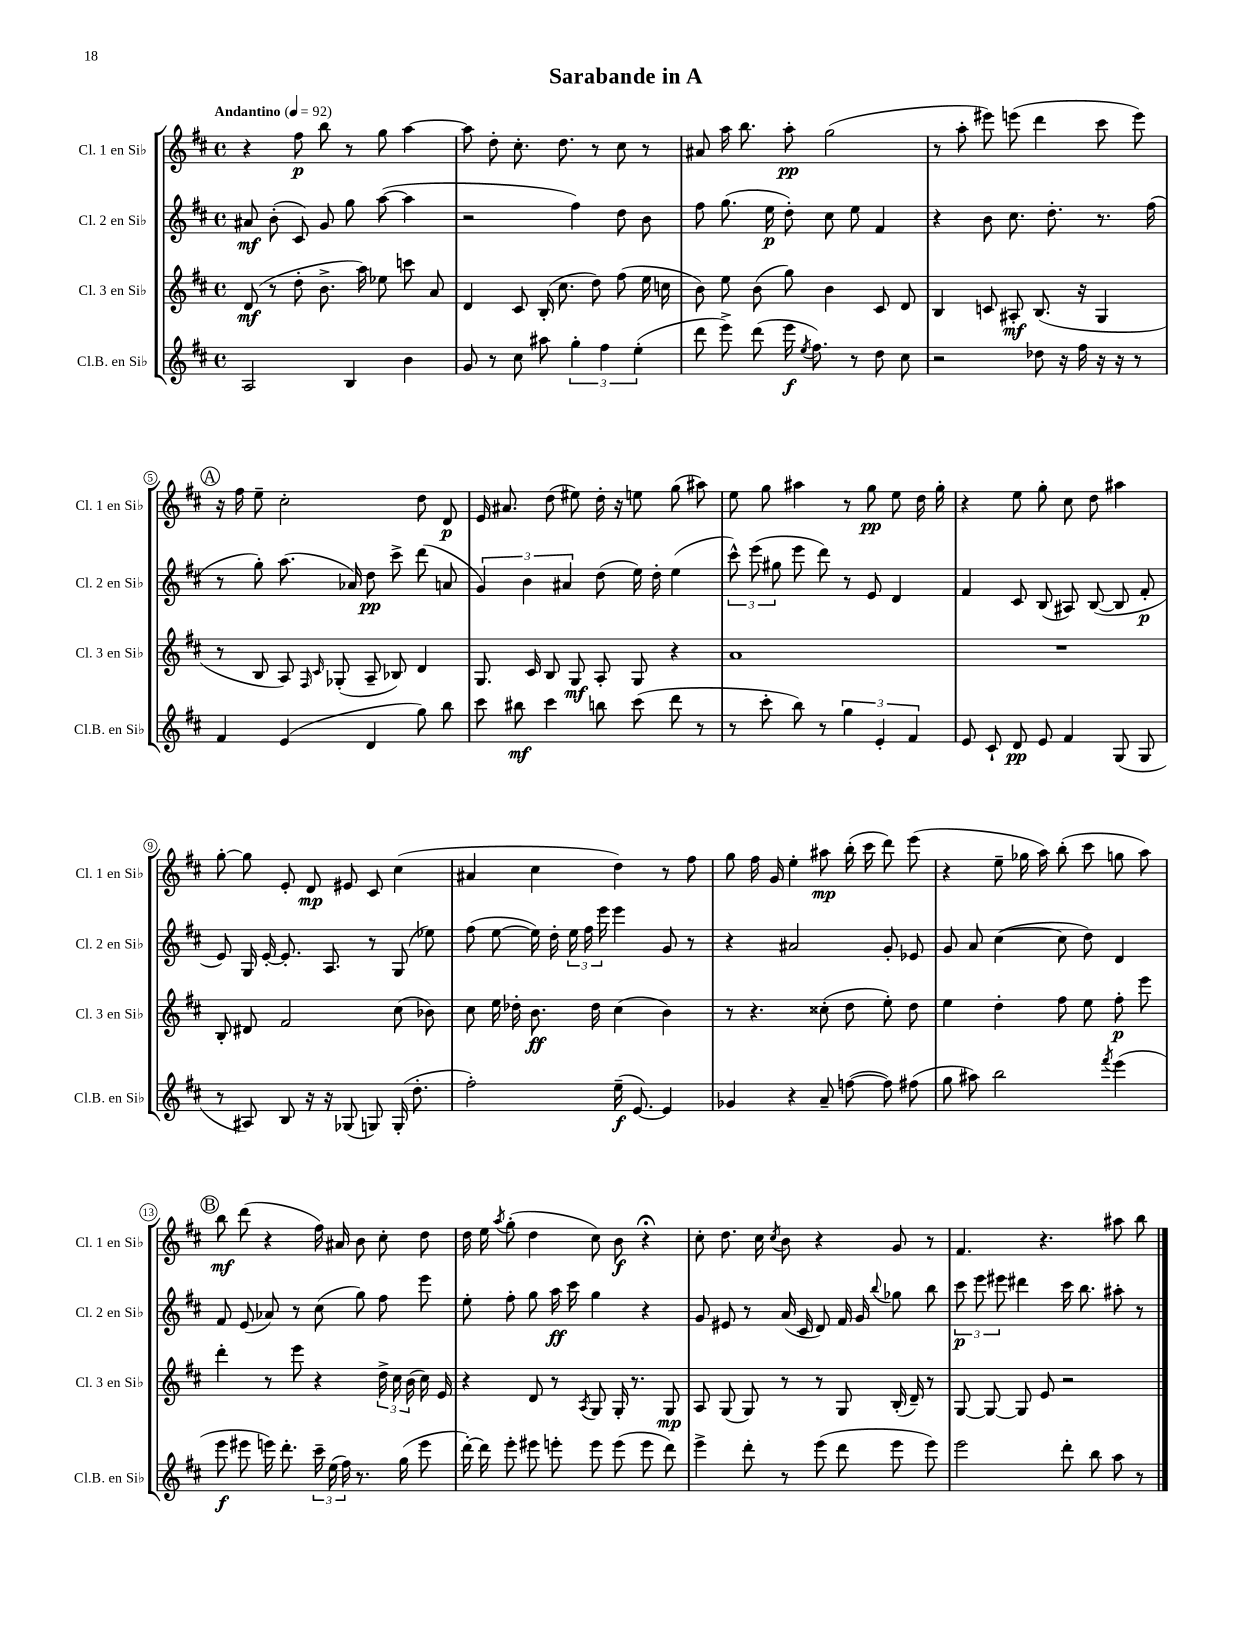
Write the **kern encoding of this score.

**kern	**kern	**kern	**kern
*staff4	*staff3	*staff2	*staff1
*clefG2	*clefG2	*clefG2	*clefG2
*k[f#c#]	*k[f#c#]	*k[f#c#]	*k[f#c#]
*M4/4	*M4/4	*M4/4	*M4/4
*met(c)	*met(c)	*met(c)	*met(c)
*MM92	*MM92	*MM92	*MM92
2A/	(8d/	8a#/	4r
.	8r	(8b'\	.
.	8dd'\	8c#/)	8ff#\
.	8.b^\	8g/	8bb\
4B/	.	8gg\	8r
.	16aa\)	.	.
.	8ee-\	([8aa\	8gg\
4b\	8ccc\	4aa\]	[4aa\
.	8a/	.	.
=	=	=	=
8g/	4d/	2r	8aa\]
8r	.	.	8dd'\
8cc#\	8c#/	.	8.cc#'\
8aa#\	(16B'/	.	.
.	8.cc#\	.	8.dd\
6gg'\	.	4ff#\)	.
.	8dd\)	.	8r
6ff#\	.	.	.
.	(8ff#\	8dd\	8cc#\
(6ee'\	.	.	.
.	16ee\	8b\	8r
.	16cc\	.	.
=	=	=	=
8ddd\	8b\)	8ff#\	8a#/
8eee^\)	8ee\	(8.gg\	16aa\
.	.	.	8.bb\
(8ddd\	(8b\	.	.
.	.	16ee\	.
16eee\	8gg\)	8dd'\)	8aa'\
8qee/	.	.	.
8.ff#\)	.	.	.
.	4b\	8cc#\	(2gg\
8r	.	8ee\	.
8dd\	8c#/	4f#/	.
8cc#\	8d/	.	.
=	=	=	=
2r	4B/	4r	8r
.	.	.	8aa'\
.	8c/	8b\	8eee#\)
.	8A#'/	8.cc#\	(8eee\
8dd-\	(8.B/	.	4ddd\
.	.	8.dd'\	.
16r	.	.	.
16ff#\	16r	.	.
16r	4G/	8.r	8ccc#\
16r	.	.	.
8r	.	.	8eee\)
.	.	(16ff#\	.
=	=	=	=
4f#/	8r	8r	16r
.	.	.	16ff#\
.	8B/	8gg'\)	8ee~\
(4e/	8A/)	(8.aa\	2cc#'\
.	16qqF#/	.	.
.	16qqc#/	.	.
.	(8G-'/	.	.
.	.	16a-/)	.
4d/	8A~/	8dd\	.
.	8B-/)	8ccc#^\	.
8gg\)	4d/	(8ddd\	8dd\
8bb\	.	8a/	8d/
=	=	=	=
8ccc#\	8.G/	6g/)	16e/
.	.	.	8.a#/
8bb#\	.	.	.
.	.	6b\	.
.	16c#/	.	.
4ccc#\	8B/	.	(8dd\
.	.	6a#/	.
.	8G/	.	8ee#\)
8bb\	8A'/	(8dd\	16dd'\
.	.	.	16r
(8ccc#\	8G/	16ee\)	8ee\
.	.	16dd'\	.
8ddd\	4r	(4ee\	(8gg\
8r	.	.	8aa#\)
=	=	=	=
8r	1a	12ccc#^^\)	8ee\
.	.	(12eee\	.
8ccc#'\	.	.	8gg\
.	.	12gg#\	.
8bb\)	.	8eee\	4aa#\
8r	.	8ddd\)	.
6gg\	.	8r	8r
.	.	8e/	8gg\
6e'/	.	.	.
.	.	4d/	8ee\
6f#/	.	.	.
.	.	.	16dd\
.	.	.	16gg'\
=	=	=	=
8e/	1r	4f#/	4r
8c#`/	.	.	.
8d/	.	8c#/	8ee\
8e/	.	(8B/	8gg'\
4f#/	.	8A#/)	8cc#\
.	.	([8B/	8dd\
(8G/	.	8B/]	4aa#\
8G/	.	8f#'/	.
=	=	=	=
8r	8B'/	8e/)	[8gg'\
8A#/)	8d#/	16G/	8gg\]
.	.	[16e'/	.
8B/	2f#/	8.e'/]	8e'/
16r	.	.	8d/
16r	.	8.A/	.
(8G-/	.	.	8e#/
8G/)	.	8r	8c#/
(16G'/	(8cc#\	(8G/	(4cc#\
8.dd'\	.	.	.
.	8b-\)	8ee-\)	.
=	=	=	=
2ff#'\)	8cc#\	(8ff#\	4a#/
.	16ee\	[8ee\	.
.	16dd-'\	.	.
.	8.b\	16ee\])	4cc#\
.	.	16dd'\	.
.	.	24ee\	.
.	.	24ff#\	.
.	16dd-\	.	.
.	.	24eee\	.
(16ee~\	(4cc#\	4eee\	4dd\)
[8.e/)	.	.	.
4e/]	4b\)	8g/	8r
.	.	8r	8ff#\
=	=	=	=
4g-/	8r	4r	8gg\
.	4.r	.	16ff#\
.	.	.	16g/
4r	.	2a#/	4ee'\
8a~/	(8cc##'\	.	8aa#\
([8ff\	8dd\	.	(16bb'\
.	.	.	16ccc#\
8ff\])	8ee'\)	8g'/	8ddd\)
(8ff#\	8dd\	8e-/	(8eee\
=	=	=	=
8gg\	4ee\	8g/	4r
8aa#\)	.	8a/	.
2bb\	4dd'\	([4cc#\	8ee~\
.	.	.	16gg-\
.	.	.	16aa\)
.	8ff#\	8cc#\]	(8bb'\
.	8ee\	8dd\)	8ccc#\
8qfff#/	.	.	.
(4eee\	8ff#'\	4d/	8gg\
.	8eee\	.	8aa\)
=	=	=	=
8eee\	4ddd'\	8f#/	8bb\
8eee#\	.	(8e/	(8ddd\
16eee\)	8r	8a-/)	4r
8.ddd'\	.	.	.
.	8eee\	8r	.
24ccc#~\	4r	(8cc#\	16ff#\)
(24ee\	.	.	.
.	.	.	16a#/
24ff#\)	.	.	.
8.r	.	8gg\)	8b\
.	24dd^\	8ff#\	8cc#'\
.	24cc#\	.	.
(16gg\	.	.	.
.	(24b\	.	.
8eee\	16cc#\)	8eee\	8dd\
.	16e/	.	.
=	=	=	=
[16ddd'\)	4r	8ee'\	16dd\
16ddd\]	.	.	16ee\
.	.	.	8qaa/
8eee'\	.	8ff#'\	(8gg'\
8eee#\	8d/	8gg\	4dd\
8eee'\	8r	16aa\	.
.	.	16ccc#\	.
.	8qA/	.	.
8eee\	8G/	4gg\	8cc#\)
(8eee\	16G'/	.	8b\
.	8.r	.	.
8eee\	.	4r	4r;
8ddd\)	8G/	.	.
=	=	=	=
4eee^\	8A/	8g/	8cc#'\
.	(8G/	8e#/	8.dd\
8ddd'\	8G/)	8r	.
.	.	.	16cc#\
.	.	.	8qcc#/
8r	8r	(16a/	8b\
.	.	16c#/	.
(8eee\	8r	8d/)	4r
8ddd\	8G/	16f#/	.
.	.	16g/	.
.	.	8qqbb/	.
8eee\	(16B'/	8gg-\	8g/
.	16d~/)	.	.
8eee\)	8r	8bb\	8r
=	=	=	=
2eee\	[8G/	12ccc#\	4.f#/
.	.	12eee\	.
.	8G/_	.	.
.	.	12eee#\	.
.	8G/]	4ddd#\	.
.	8e/	.	4.r
8ddd'\	2r	16ccc#\	.
.	.	8.bb\	.
8bb\	.	.	.
8aa\	.	8aa#'\	8aa#\
8r	.	8r	8bb\
==	==	==	==
*-	*-	*-	*-
